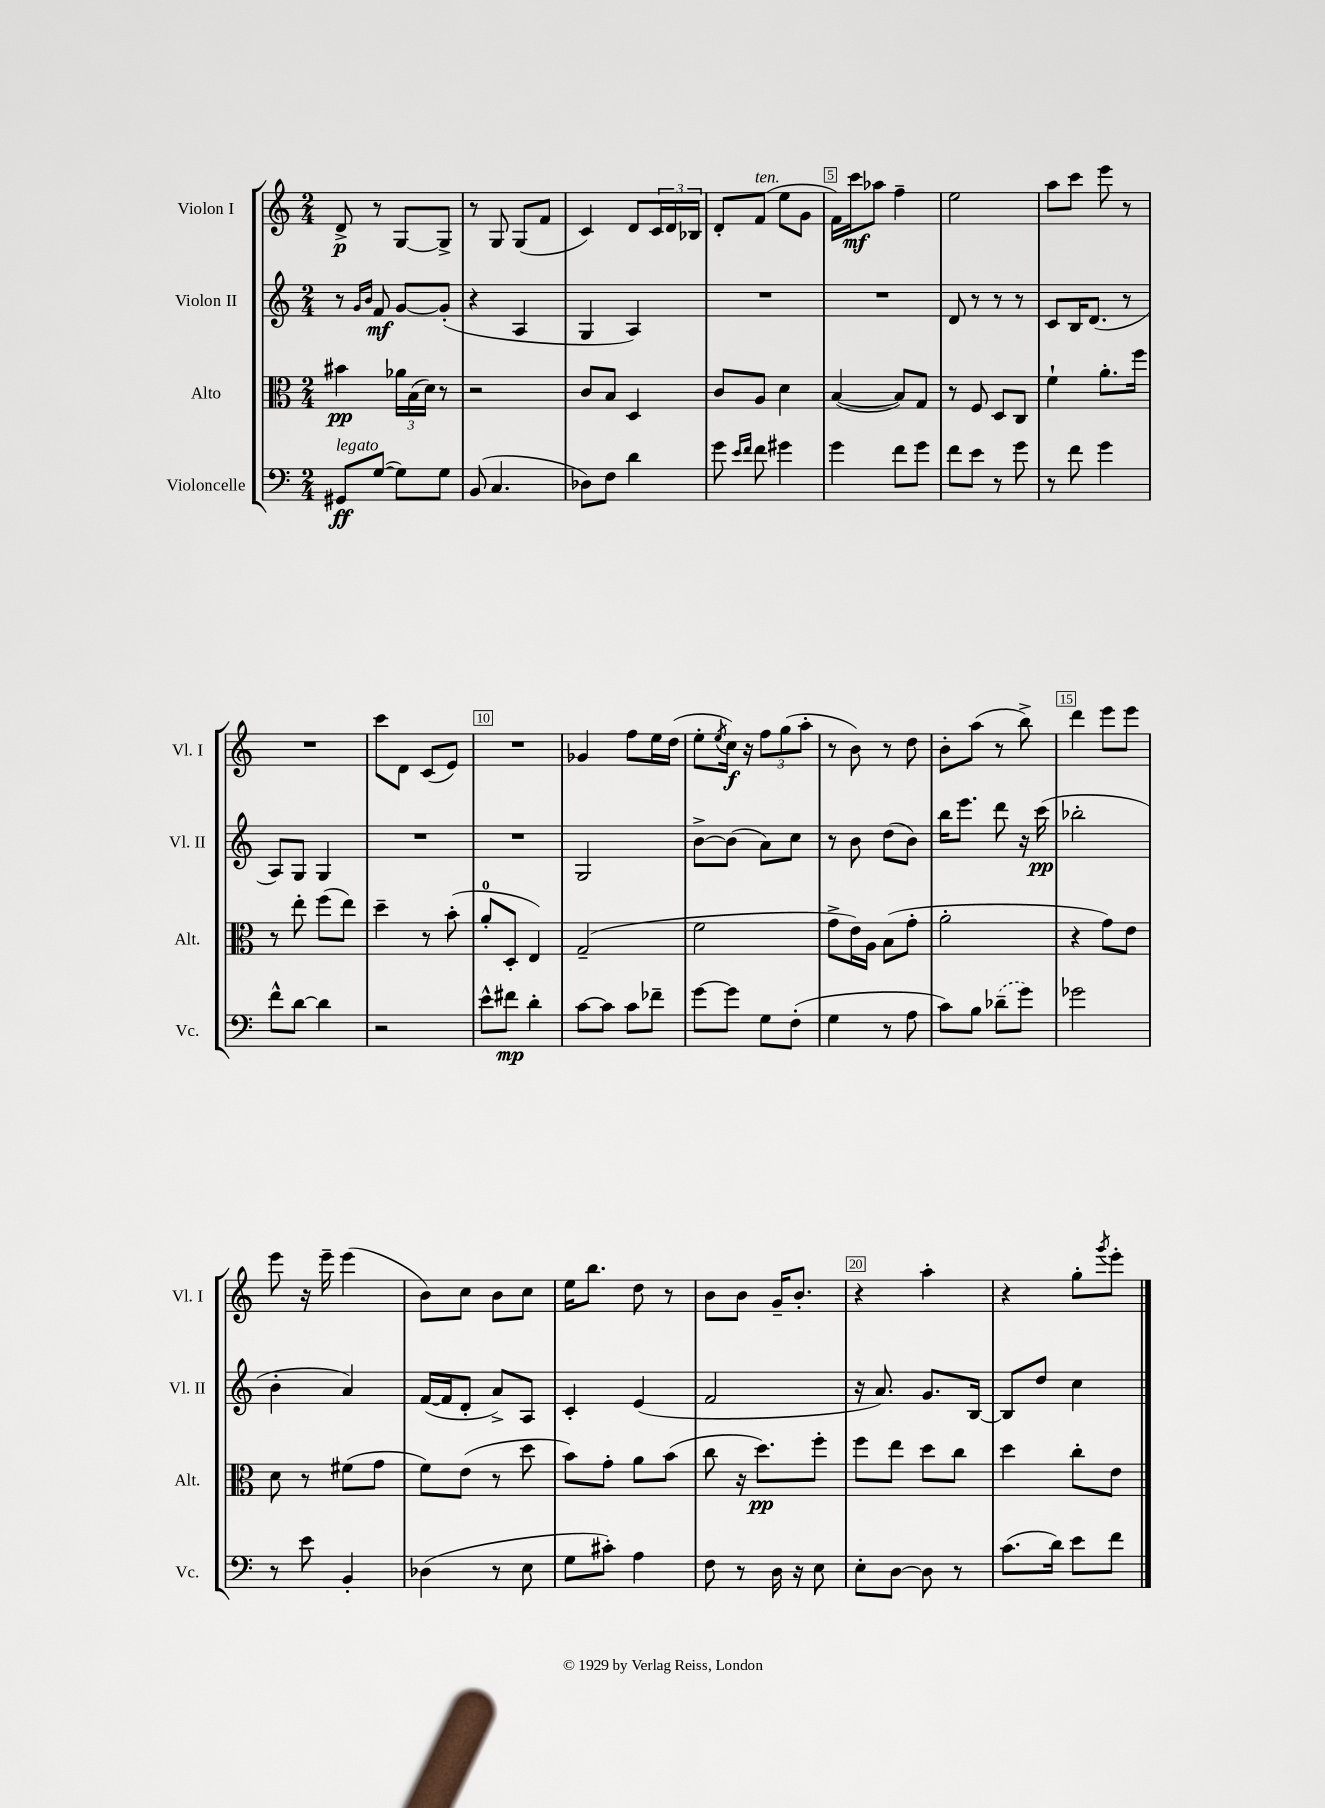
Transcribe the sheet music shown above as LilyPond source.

<<
\new StaffGroup <<
\new Staff = "s0" \with { instrumentName = "Violon I" shortInstrumentName = "Vl. I" } {
    \clef treble \key c \major \numericTimeSignature \time 2/4
    d'8->\p r8 g8~ g8-> |
    r8 g8 g8( f'8 |
    c'4) d'8 \tuplet 3/2 { c'16 d'16 bes16 } |
    d'8-. f'8^\markup { \italic "ten." }( e''8 g'8 |
    f'16) c'''16\mf aes''8 f''4-- |
    e''2 |
    a''8 c'''8 e'''8 r8 |
    R2 |
    c'''8 d'8 c'8( e'8) |
    R2 |
    ges'4 f''8 e''16 d''16( |
    e''8-. \acciaccatura { e''8 } c''16\f) r16 \tuplet 3/2 { f''8 g''8( a''8-. } |
    r8 b'8) r8 d''8 |
    b'8-. a''8( r8 b''8->) |
    d'''4 e'''8 e'''8 |
    e'''8 r16 e'''16-- e'''4( |
    b'8) c''8 b'8 c''8 |
    e''16 b''8. d''8 r8 |
    b'8 b'8 g'16-- b'8.-. |
    r4 a''4-. |
    r4 g''8-. \acciaccatura { g'''8 } e'''8-. \bar "|." |
}
\new Staff = "s1" \with { instrumentName = "Violon II" shortInstrumentName = "Vl. II" } {
    \clef treble \key c \major \numericTimeSignature \time 2/4
    r8 \grace { g'16 b'16 } f'8\mf g'8~ g'8-.( |
    r4 a4 |
    g4 a4) |
    R2 |
    R2 |
    d'8 r8 r8 r8 |
    c'8 b16 d'8.( r8 |
    a8) g8 g4 |
    R2 |
    R2 |
    g2 |
    b'8~-> b'8( a'8) c''8 |
    r8 b'8 d''8( b'8) |
    b''16 e'''8. d'''8 r16 c'''16\pp( |
    bes''2-. |
    b'4-. a'4) |
    f'16~( f'16 d'8-. a'8->) a8 |
    c'4-. e'4( |
    f'2 |
    r16 a'8.) g'8. b16~ |
    b8 d''8 c''4 \bar "|." |
}
\new Staff = "s2" \with { instrumentName = "Alto" shortInstrumentName = "Alt." } {
    \clef alto \key c \major \numericTimeSignature \time 2/4
    bis'4\pp \tuplet 3/2 { aes'16 b16( d'16) } r8 |
    r2 |
    c'8 b8 d4 |
    c'8 a8 d'4 |
    b4~( b8) g8 |
    r8 f8 d8 c8 |
    f'4-! a'8.-. f''16 |
    r8 e''8-. f''8( e''8) |
    d''4-- r8 b'8-.( |
    a'8-0-. d8-. e4) |
    g2--( |
    f'2 |
    g'8-> e'16) a16 b8( g'8-. |
    a'2-. |
    r4 g'8) e'8 |
    d'8 r8 fis'8( g'8 |
    f'8) e'8( r8 d''8 |
    b'8) g'8-. a'8 b'8( |
    c''8 r16 d''8.\pp) f''8-. |
    f''8 e''8 d''8 c''8 |
    d''4 c''8-. e'8 \bar "|." |
}
\new Staff = "s3" \with { instrumentName = "Violoncelle" shortInstrumentName = "Vc." } {
    \clef bass \key c \major \numericTimeSignature \time 2/4
    gis,8\ff^\markup { \italic "legato" } g8~( g8) g8 |
    b,8( c4. |
    des8) f8 d'4 |
    g'8 \grace { e'16 f'16 } f'8 gis'4 |
    g'4 f'8 g'8 |
    f'8 e'8 r8 g'8 |
    r8 f'8 g'4 |
    f'8-^ d'8~ d'4 |
    r2 |
    e'8-^ fis'8\mp d'4-. |
    c'8~ c'8 c'8 fes'8-- |
    g'8~ g'8 g8 f8-.( |
    g4 r8 a8 |
    c'8) b8 \once \slurDashed des'8--( g'8) |
    ges'2 |
    r8 e'8 b,4-. |
    des4( r8 e8 |
    g8 cis'8-.) a4 |
    f8 r8 d16 r16 e8 |
    e8-. d8~ d8 r8 |
    c'8.( d'16) e'8 f'8 \bar "|." |
}
>>
>>
\layout { \context { \Score \override BarNumber.break-visibility = ##(#f #t #t) barNumberVisibility = #(every-nth-bar-number-visible 5) \override BarNumber.stencil = #(make-stencil-boxer 0.1 0.3 ly:text-interface::print) } }
